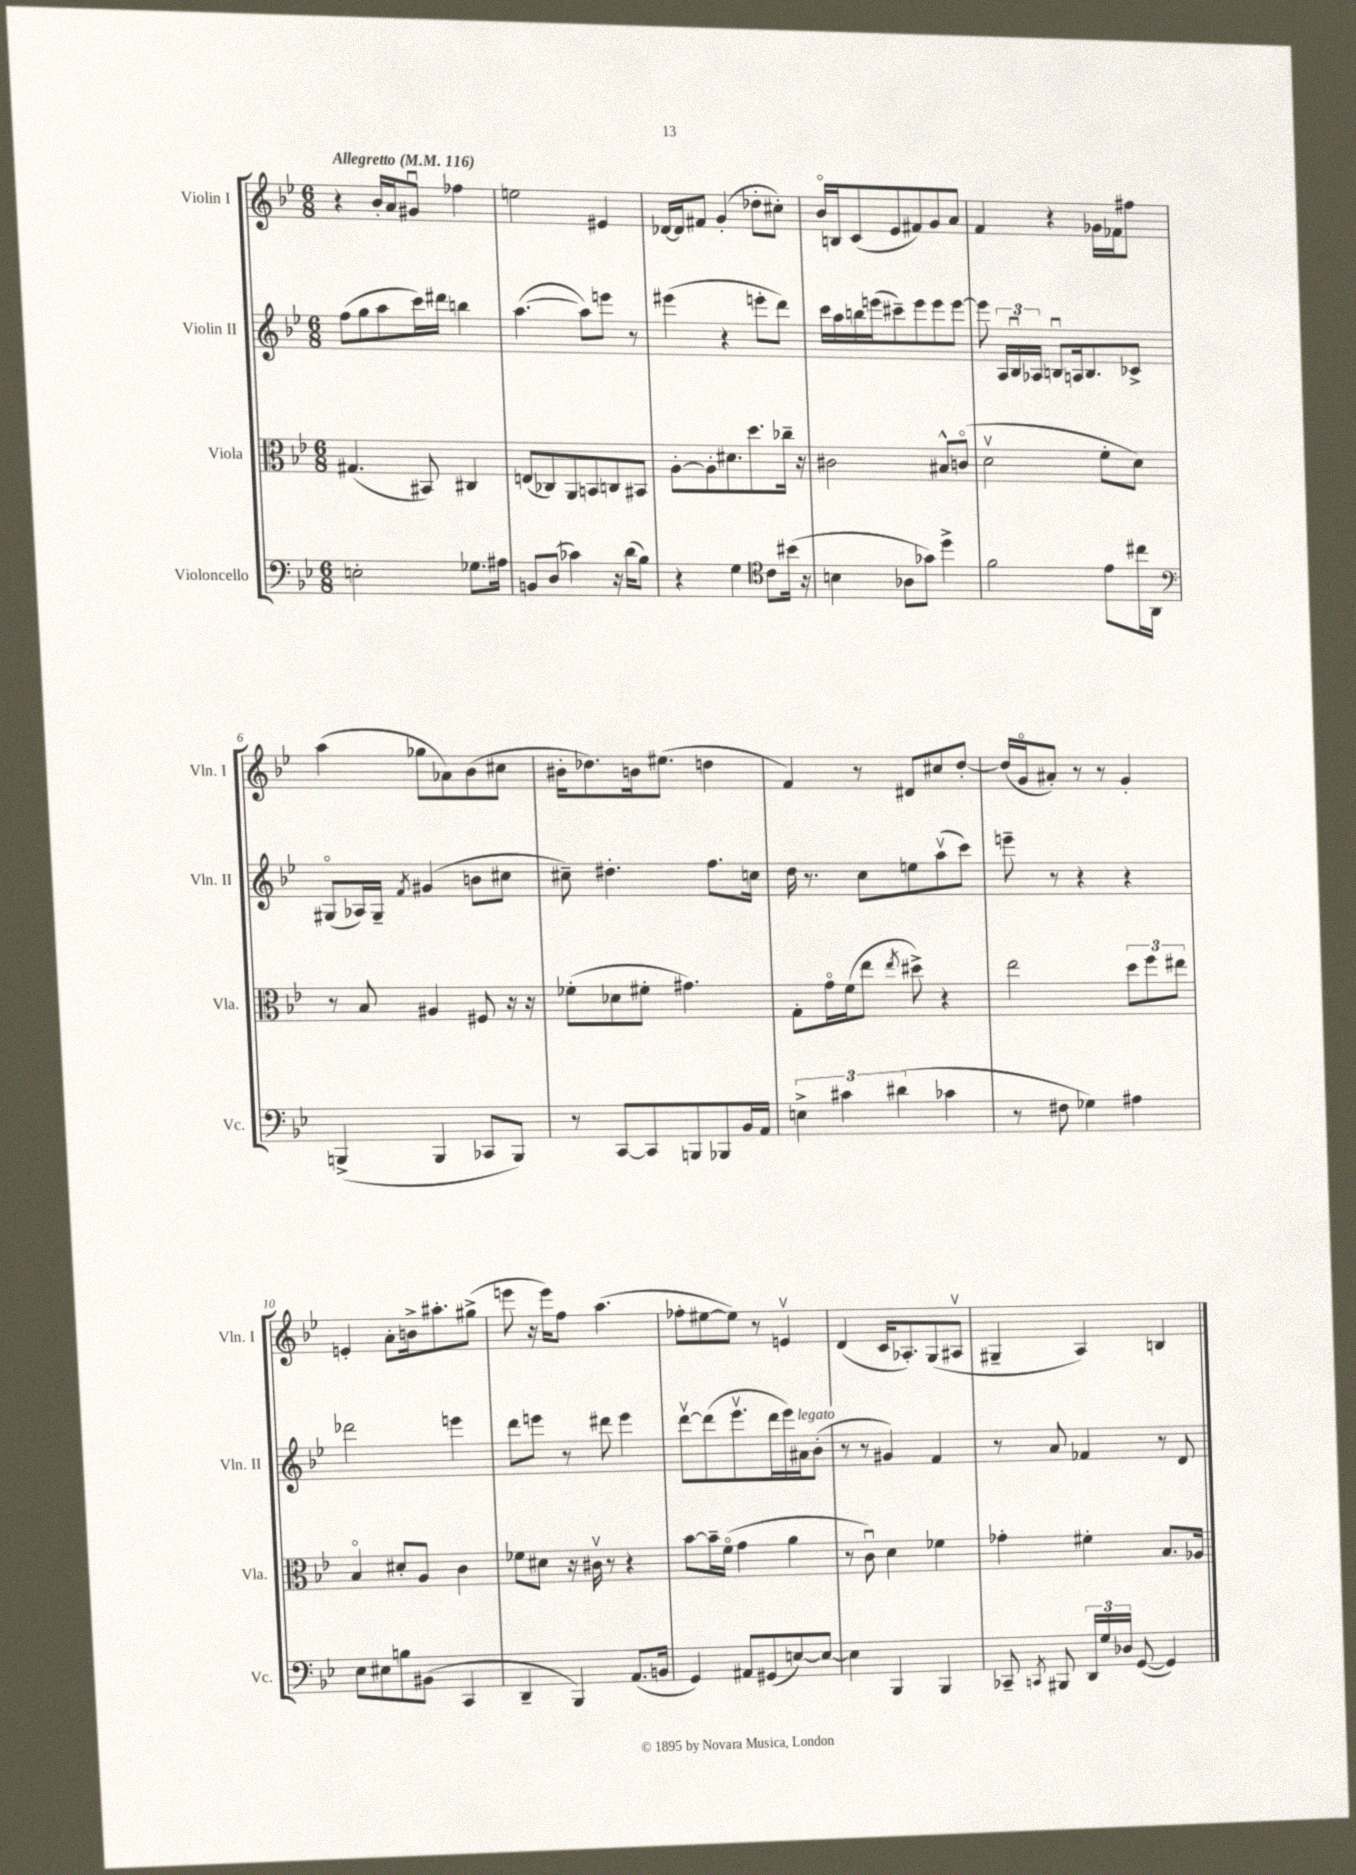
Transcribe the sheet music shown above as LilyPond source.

<<
\new StaffGroup <<
\new Staff = "s0" \with { instrumentName = "Violin I" shortInstrumentName = "Vln. I" } {
    \clef treble \key bes \major \numericTimeSignature \time 6/8 \tempo "Allegretto" 4 = 116
    \autoBeamOff r4 bes'16[-. a'16 gis'8]\downbow fes''4 |
    e''2 eis'4 |
    des'16[~ des'16 fis'8] g'4-.( des''8[-. cis''8]-.) |
    bes'16[\flageolet b16 c'8( ees'8 fis'8) g'8 a'8] |
    f'4 r4 ges'16[ fes'16 fis''8] |
    a''4( ges''8[ aes'8) bes'8( cis''8] |
    bis'16[-. des''8.) b'16 eis''8.]( d''4 |
    f'4) r8 dis'8[ cis''8 d''8]~-. |
    d''16[( g'16\flageolet ais'8]-.) r8 r8 g'4-. |
    e'4-. a'8[-. b'16-> ais''8.-. gis''8]->( |
    e'''8 r16 e'''16[) f''8] a''4.( |
    fes''8[-. eis''8~ eis''8]) r8 e'4\upbow |
    d'4( c'16[ aes8.-.) g8( ais8]\upbow |
    gis4-- a4) b4 \bar "|." |
}
\new Staff = "s1" \with { instrumentName = "Violin II" shortInstrumentName = "Vln. II" } {
    \clef treble \key bes \major \numericTimeSignature \time 6/8
    \autoBeamOff f''8[( g''8 a''8 c'''16) dis'''16] b''4 |
    a''4.~( a''8[) e'''8] r8 |
    eis'''4( r4 e'''8[-. d'''8]) |
    c'''16[ a''16 b''16 e'''16( cis'''8--) e'''8 e'''8 e'''8]~ |
    e'''8 \tuplet 3/2 { a16[ bes16\downbow aes16] } b8[\downbow a16 b8. ces'8]-> |
    gis8[\flageolet( aes16) gis16]-- \acciaccatura { f'8 } gis'4( b'8[ cis''8] |
    cis''8--) dis''4.-. f''8.[ c''16] |
    d''16 r8. c''8[ e''8 a''8\upbow( c'''8]) |
    e'''8-- r8 r4 r4 |
    des'''2 e'''4 |
    d'''8[ e'''8] r8 dis'''8 e'''4 |
    d'''8[~\upbow d'''8( ees'''8.\upbow d'''16 ees'''16) ais'16^\markup { \italic "legato" } bes'8]-.( |
    r8 r8 gis'4) f'4 |
    r8 a'8 fes'4 r8 d'8 \bar "|." |
}
\new Staff = "s2" \with { instrumentName = "Viola" shortInstrumentName = "Vla." } {
    \clef alto \key bes \major \numericTimeSignature \time 6/8
    \autoBeamOff gis4.( bis,8) cis4 |
    e8[( ces8) a,8 b,8 c8 bis,8] |
    a8[~-. a8-. dis'8. d''8. ces''16]-- r16 |
    cis'2 bis8[-^ c'8]\flageolet( |
    d'2\upbow f'8[-. d'8]) |
    r8 bes8 ais4 fis8 r16 r16 |
    fes'8[-.( des'8 fis'8]-. gis'4.) |
    g8[-. g'16\flageolet f'16( ees''8] \acciaccatura { ees''8 } dis''8->) r4 |
    ees''2 \tuplet 3/2 { d''8[ f''8 eis''8] } |
    bes4\flageolet dis'8[-. a8] c'4 |
    fes'8[ dis'8] r16 cis'16\upbow r8 r4 |
    bes'8[~ bes'16-- f'16]\flageolet( g'4 a'4 |
    r8 c'8\downbow) d'4 fes'4 |
    ges'4-. fis'4-. bes8.[ aes16] \bar "|." |
}
\new Staff = "s3" \with { instrumentName = "Violoncello" shortInstrumentName = "Vc." } {
    \clef bass \key bes \major \numericTimeSignature \time 6/8
    \autoBeamOff e2-. ges8.[ ais16] |
    b,8[ d8]( ces'4) r16 d'16[( bes8]) |
    r4 g4 \clef tenor c'8[ bis'16]( r16 |
    b4 aes8[ ges'8]) d''4-> |
    f'2 ees'8[ cis''16 a,16] |
    \clef bass b,,4->( b,,4 ces,8[ b,,8]) |
    r8 c,8[~ c,8 b,,8 bes,,8 bes,16 a,16] |
    \tuplet 3/2 { e4-> cis'4 dis'4( } ces'4 |
    r8 fis8 ges4) ais4 |
    ees8[ eis8 b8 bis,8]( c,4 |
    d,4-- bes,,4) a,8.[( b,16] |
    g,4) ais,8[ gis,8( e8~) e8]~ |
    e4 bes,,4 bes,,4 |
    ces,8-- \acciaccatura { c,8 } bis,,8 \tuplet 3/2 { d,16[ g16 des16] } g,8~( g,4) \bar "|." |
}
>>
>>
